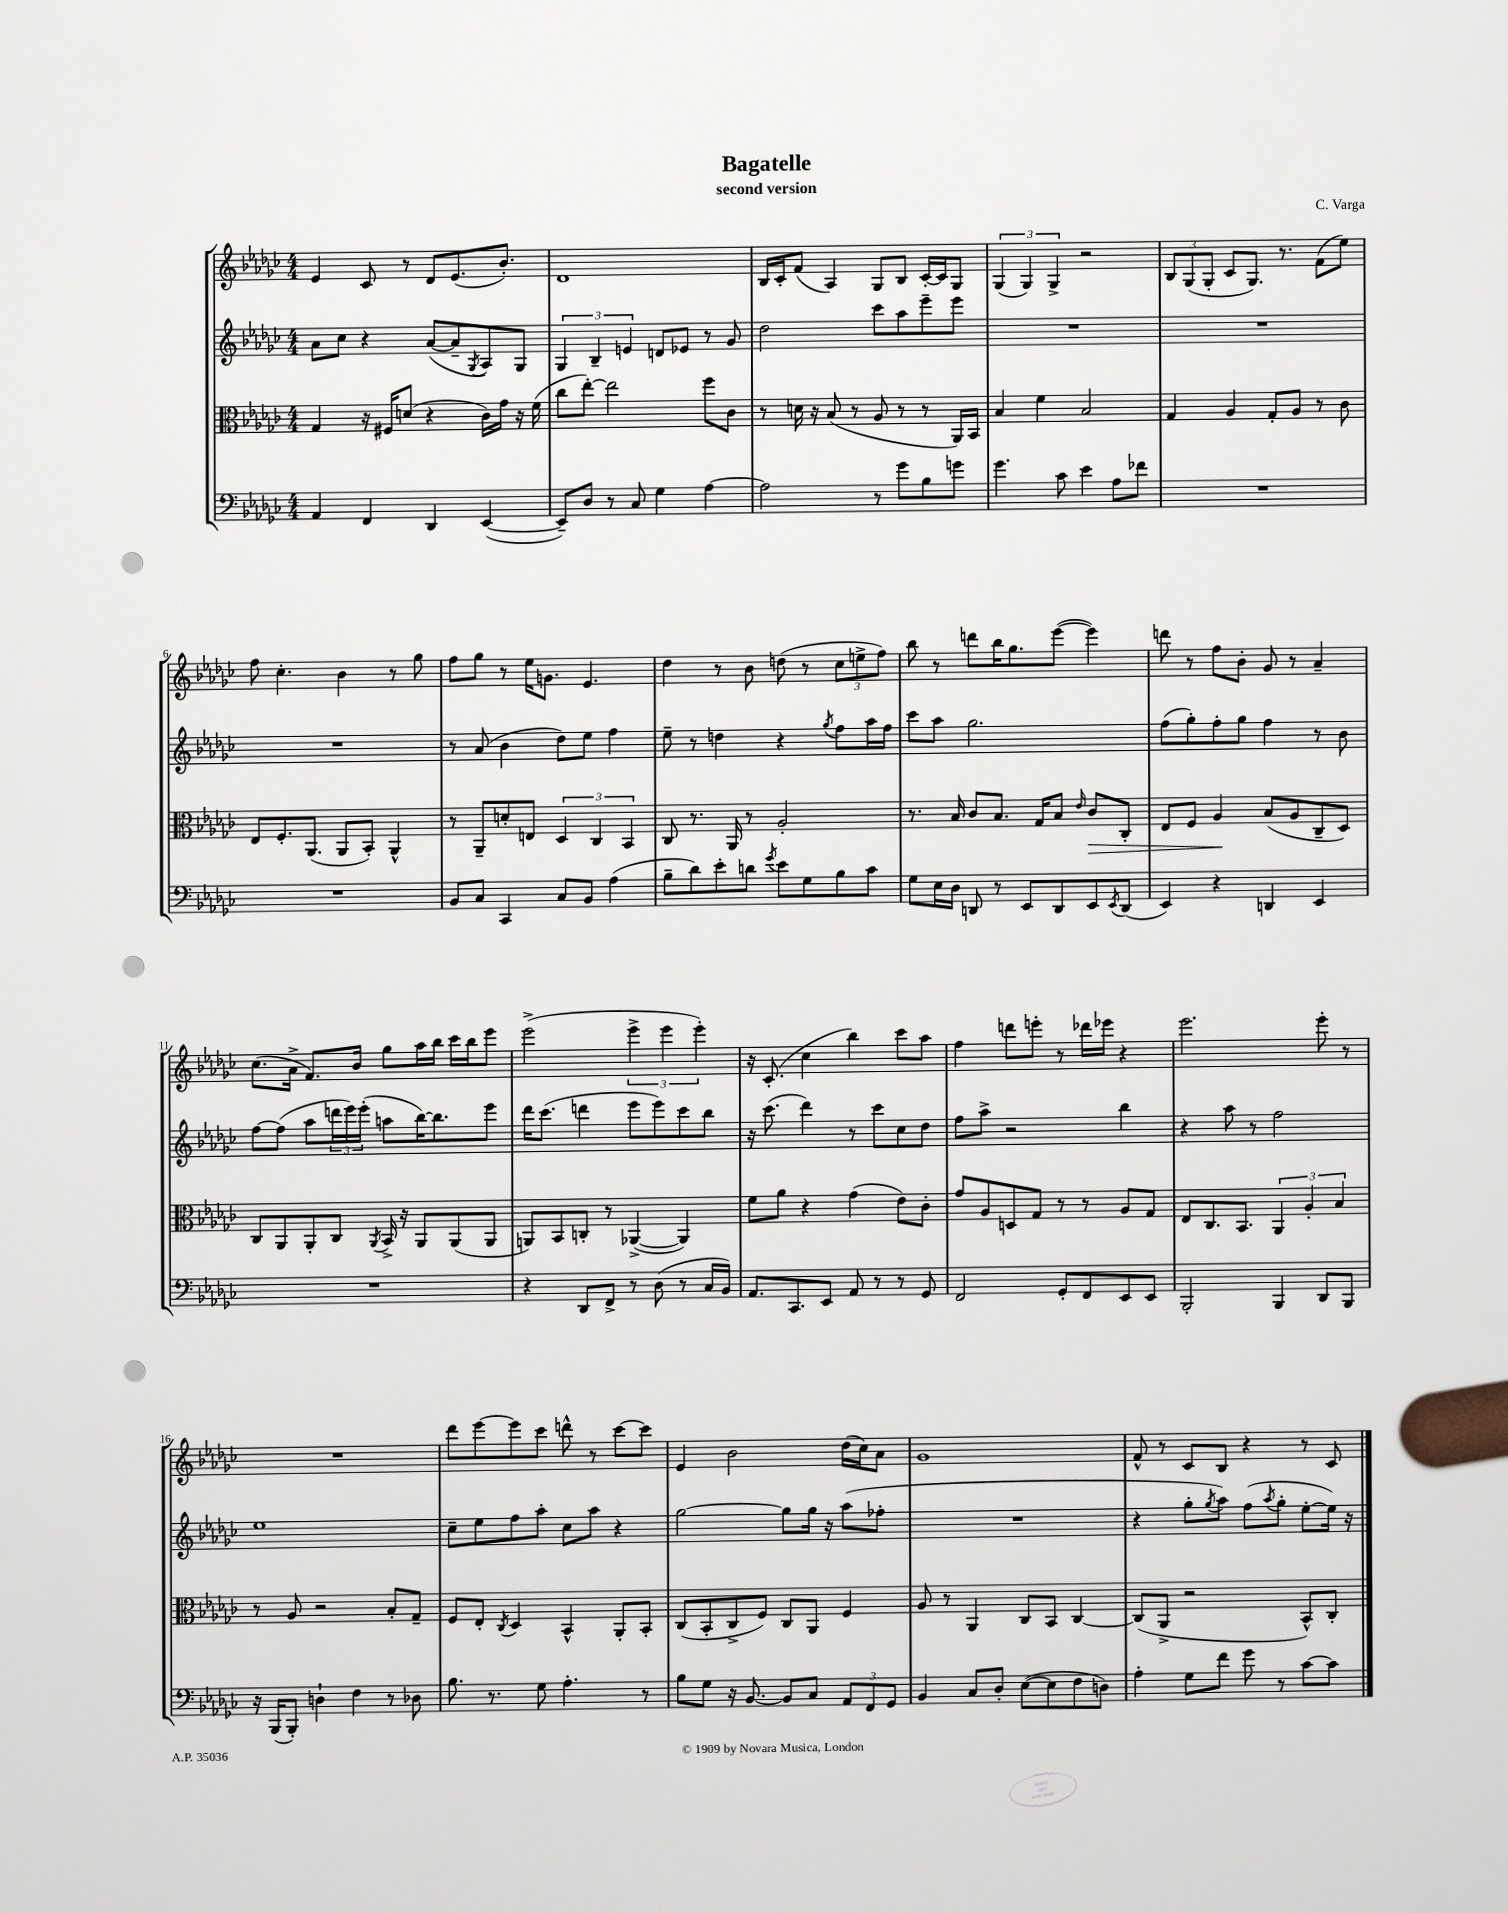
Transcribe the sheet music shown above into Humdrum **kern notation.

**kern	**kern	**kern	**kern
*staff4	*staff3	*staff2	*staff1
*clefF4	*clefC3	*clefG2	*clefG2
*k[b-e-a-d-g-c-]	*k[b-e-a-d-g-c-]	*k[b-e-a-d-g-c-]	*k[b-e-a-d-g-c-]
*M4/4	*M4/4	*M4/4	*M4/4
4AA-	4G-	8a-	4e-
.	.	8cc-	.
4FF	16r	4r	8c-
.	16F#	.	.
.	(8d	.	8r
4DD-	4r	([8a-	8d-
.	.	8a-~]	(8.e-
.	.	8qG-	.
([4EE-	16c-)	8A-)	.
.	16g-	.	8.b-')
.	16r	8G-	.
.	(16f	.	.
=	=	=	=
8EE-~])	8cc-	6G-	1d-
8D-	[8ee-')	.	.
.	.	6B-~	.
8r	2ee-]	.	.
.	.	6e	.
8C-	.	.	.
4G-	.	8d	.
.	.	8e-	.
[4A-	8ff	8r	.
.	8c-	8g-	.
=	=	=	=
2A-]	8r	2dd-	16B-
.	.	.	16c-'
.	16d	.	(8f
.	16r	.	.
.	(8B-	.	4A-)
.	8r	.	.
8r	8A-	8ccc-	8G-
8g-	8r	8aa-	8B-
8B-	8r	8eee-~	[16c-'
.	.	.	16c-]
8g	16AA-)	8eee-	8G-
.	16BB-	.	.
=	=	=	=
4.g-	4B-	1r	(6G-
.	.	.	6G-)
.	4f	.	.
.	.	.	6G-^
8c-	.	.	.
4e-	2B-	.	2r
8A-	.	.	.
8f-	.	.	.
=	=	=	=
1r	4G-	1r	12B-
.	.	.	(12G-
.	.	.	12G-'
.	4A-	.	8c-
.	.	.	8.G-)
.	8G-'	.	.
.	.	.	8.r
.	8A-	.	.
.	8r	.	(8f
.	8c-	.	8ee-)
=	=	=	=
1r	8E-	1r	8ff
.	8.F'	.	4.cc-'
.	(8.AA-	.	.
.	8AA-	.	4b-
.	8BB-')	.	.
.	4AA-^^	.	8r
.	.	.	8gg-
=	=	=	=
8BB-	8r	8r	8ff
8C-	8AA-~	(8a-	8gg-
4CC-	8d'	4b-	8r
.	8E	.	16ee-
.	.	.	8.g
8C-	6D-	8dd-)	.
8BB-	.	8ee-	4.e-
.	6C-	.	.
(4A-	.	4ff	.
.	6BB-	.	.
=	=	=	=
8B-~	8C-	8ee-~	4dd-
8d-)	8.r	8r	.
8e-'	.	4dd	8r
.	16AA-	.	.
8d	8r	.	8b-
8qg-	.	.	.
8e-	2A-'	4r	(8dd
8G-	.	.	8r
.	.	8qgg-	.
8B-	.	8ff	12cc-
.	.	.	12ee^
8c-	.	16aa-	.
.	.	.	12ff)
.	.	16ff	.
=	=	=	=
8G-	8.r	8ccc-	8bb-
16E-	.	8aa-	8r
16D-	16B-	.	.
8DD	8c-	2.gg-	8ddd
8r	8.B-	.	16bb-
.	.	.	8.gg-
8EE-	.	.	.
.	16G-	.	.
8DD	8B-	.	([8eee-
.	16qqe-	.	.
8EE-	8c-	.	4eee-])
8qEE-	.	.	.
(8DD	8C-'	.	.
=	=	=	=
4EE-)	8E-	(8ff	8ddd
.	8F	8gg-')	8r
4r	4A-	8ff'	8ff
.	.	8gg-	8b-'
4DD	(8B-	4ff	8g-
.	8A-	.	8r
4EE-	8C-~	8r	4a-~
.	8D-)	8b-	.
=	=	=	=
1r	8C-	[8ff	(8.cc-
.	8AA-	(8ff]	.
.	.	.	16a-^
.	8AA-'	8aa-	8.f)
.	8C-	24ddd	.
.	.	24eee-)	.
.	.	.	16b-
.	.	(24eee-'	.
.	8qAA-	.	.
.	16BB-^	8aa	8gg-
.	16r	.	.
.	8AA-	[16bb-)	16aa-
.	.	8.bb-]	16bb-
.	(8AA-	.	16ccc-
.	.	.	16bb-
.	8AA-	8eee-	8eee-
=	=	=	=
4r	8AA)	16ddd-	(2eee-^
.	.	(8.ccc-	.
.	8BB-	.	.
8DD-	8C'	4ddd	.
8FF^	8r	.	.
8r	([4AA-^	8eee-	6eee-^
(8D-	.	8eee-)	.
.	.	.	6eee-
8r	4AA-])	8ccc-	.
.	.	.	6eee-')
16C-	.	8bb-	.
16BB-)	.	.	.
=	=	=	=
8.AA-	8f	16r	16r
.	.	(8.ccc-	(8.c-'
.	8a-	.	.
8.CC-	.	.	.
.	4r	4ddd-)	4cc-
8EE-	.	.	.
8AA-	(4g-	8r	4bb-)
8r	.	8ccc-	.
8r	8e-)	8cc-	8ccc-
8GG-	8c-'	8dd-	8aa-
=	=	=	=
2FF	8g-	8ff	4ff
.	8A-	8aa-^	.
.	8D	2r	8ddd
.	8G-	.	8eee'
8GG-'	8r	.	8r
8FF	8r	.	16ddd-
.	.	.	16eee-
8EE-	8A-	4bb-	4r
8EE-	8G-	.	.
=	=	=	=
2BBB-'	8E-	4r	2.eee-
.	8.C-	.	.
.	.	8aa-	.
.	8.BB-	.	.
.	.	8r	.
4BBB-	6AA-	2ff	.
.	6A-'	.	.
8DD-	.	.	8eee-'
.	6B-	.	.
8BBB-	.	.	8r
=	=	=	=
16r	8r	1ee-	1r
(16BBB-	.	.	.
8BBB-')	8A-	.	.
4D`	2r	.	.
4F	.	.	.
8r	8B-'	.	.
8D-	8G-~	.	.
=	=	=	=
8.B-	8F	8cc-~	8ddd-
.	8E-'	8ee-	[8eee-
8.r	.	.	.
.	8qC-	.	.
.	4D-	8ff	8eee-]
8G-	.	8aa-'	8ccc-
4.A-'	4BB-^^	8cc-	8ddd^^
.	.	8aa-	8r
.	8AA-'	4r	[8ccc-
8r	8BB-'	.	8ccc-]
=	=	=	=
8B-	(8C-	[2gg-	4e-
8G-	8BB-'	.	.
16r	8C-^	.	2b-
[8.BB-	.	.	.
.	8F)	.	.
8BB-]	8C-	8gg-]	.
8C-	8AA-	16gg-	.
.	.	16r	.
12AA-	4F	(8aa-	(16dd-
.	.	.	16cc-)
12FF	.	.	.
.	.	8ff-'	8a-
12GG-	.	.	.
=	=	=	=
4BB-	8A-	1r	1g-
.	8r	.	.
8C-	4AA-	.	.
8D-'	.	.	.
([8E-	8C-	.	.
8E-]	8BB-	.	.
8F	[4C-	.	.
8D)	.	.	.
=	=	=	=
4A-'	(8C-]	4r	8f^^
.	8AA-^	.	8r
8G-	2r	8gg-'	8c-
.	.	8qgg-	.
8f	.	8aa-)	8B-
8g-	.	(8ff	4r
.	.	8qaa-	.
8r	.	8gg-'	.
[8c-	8BB-^^)	[8ee-'	8r
8c-]	8C-'	16ee-])	8c-
.	.	16r	.
==	==	==	==
*-	*-	*-	*-
